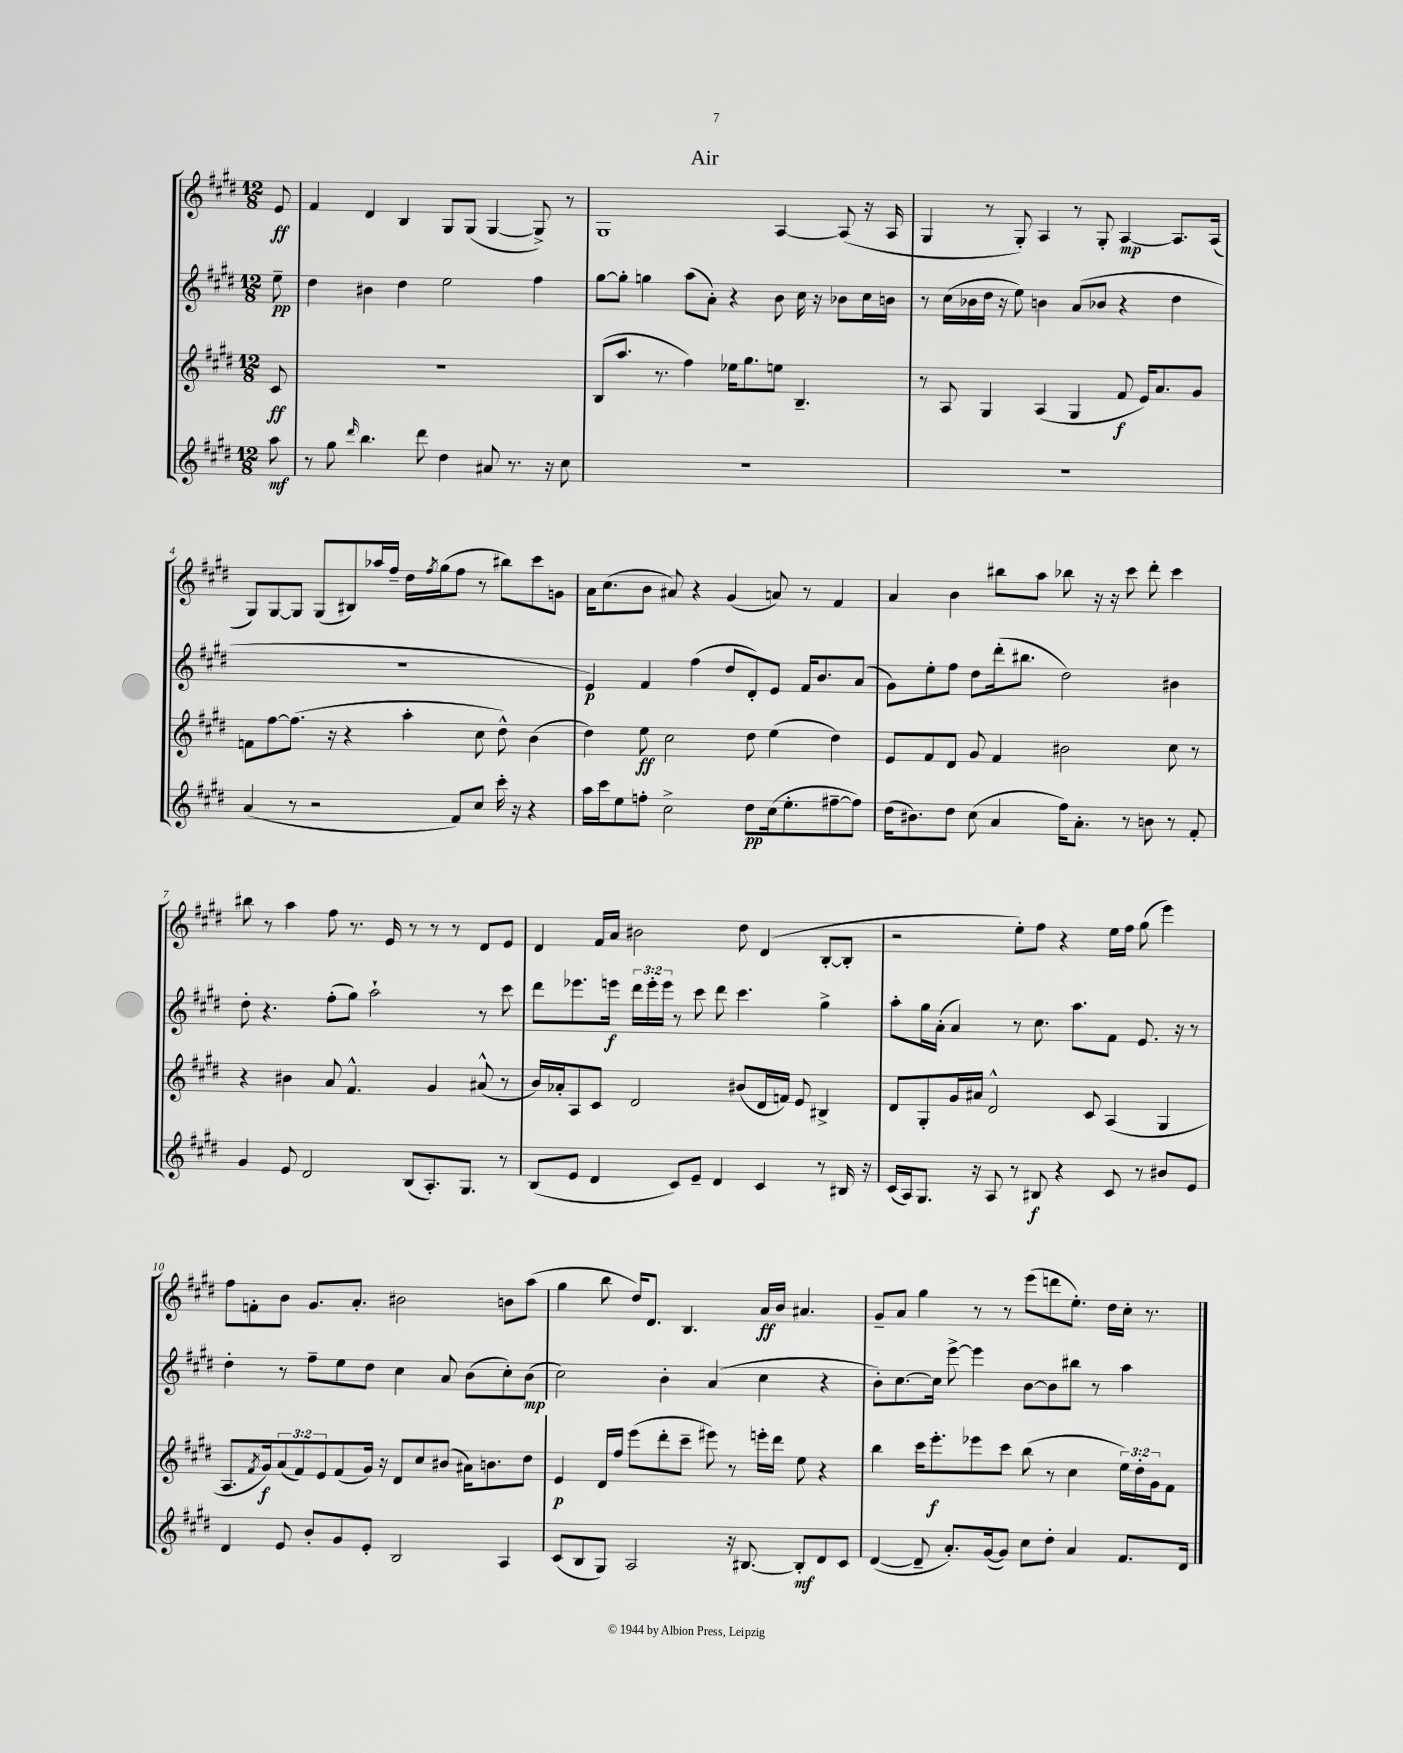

**kern	**kern	**kern	**kern
*staff4	*staff3	*staff2	*staff1
*clefG2	*clefG2	*clefG2	*clefG2
*k[f#c#g#d#]	*k[f#c#g#d#]	*k[f#c#g#d#]	*k[f#c#g#d#]
*M12/8	*M12/8	*M12/8	*M12/8
8aa	8c#	8ee~	8e
=	=	=	=
8r	1.r	4dd#	4f#
8gg#	.	.	.
16qqddd#	.	.	.
4.bb	.	4b#	4d#
.	.	4dd#	4B
8ddd#	.	.	.
4dd#	.	2ee	8G#
.	.	.	(8G#
8a#	.	.	[4G#
8.r	.	.	.
.	.	4ff#	8G#^])
16r	.	.	.
8cc#	.	.	8r
=	=	=	=
1.r	(8B	[8gg#	1G#
.	8.aa	8gg#']	.
.	.	4gg	.
.	8.r	.	.
.	4ff#)	(8aa	.
.	.	8a')	.
.	16ee-	4r	.
.	8.gg#	.	.
.	8ee	8b	[4A
.	4.B~	16cc#	.
.	.	16r	.
.	.	8b-	(8A]
.	.	16cc#	16r
.	.	16b	16A
=	=	=	=
1.r	8r	8r	4G#
.	8A	(16cc#	.
.	.	16b-	.
.	4G#	16dd#	8r
.	.	16r	.
.	.	8ee)	8G#')
.	(4A	4b	4A
.	4G#	(8a	8r
.	.	8b-	8G#'
.	8f#	4r	[4A
.	16e)	.	.
.	8.a	.	.
.	.	4dd#	8.A]
.	8g#	.	.
.	.	.	(16A
=	=	=	=
(4a	8f	1.r	8G#)
.	[8ff#	.	[8G#
8r	(8.ff#]	.	8G#]
2r	.	.	(8G#
.	16r	.	.
.	4r	.	8B#)
.	.	.	16aa-
.	.	.	16ff#~
.	4aa'	.	16dd#
.	.	.	8qff#
.	.	.	(16gg#
8f#)	.	.	8ff#
8cc#	8cc#	.	8r
16ccc#'	8dd#^^)	.	8bb#)
16r	.	.	.
4r	(4b	.	8ccc#
.	.	.	8g
=	=	=	=
16aa	4dd#)	4e)	16a
16ccc#	.	.	(8.cc#
8ee	.	.	.
8ff'	8ee	4f#	8b
2cc#^	2cc#	.	8a#)
.	.	(4ff#	4r
.	.	8dd#	(4g#
8dd#	8dd#	8d#')	.
(16cc#	(4ee	8e	8a)
8.ee'	.	.	.
.	.	16f#	8r
.	.	8.b	.
[8ff#~	4dd#)	.	4f#
8ff#])	.	(8a	.
=	=	=	=
(16dd#	8e	8g#)	4a
8.b#)	.	.	.
.	8f#	8ee'	.
8dd#	8d#	8ff#	4b
(8cc#	8g#	8dd#	.
4a	4f#	(16ddd#'	8bb#
.	.	8.bb#	.
.	.	.	8aa
16ff#)	2b#	2dd#)	8bb-
8.a'	.	.	.
.	.	.	16r
.	.	.	16r
8r	.	.	8ccc#
8b	.	.	8ddd#'
8r	8cc#	4b#	4ccc#
8f#'	8r	.	.
=	=	=	=
4g#	4r	8dd#'	8bb#
.	.	4.r	8r
8e	4b#	.	4aa
2d#	.	.	.
.	8a	(8ff#'	8ff#
.	4.f#^^	8gg#)	8.r
.	.	2aa`	.
.	.	.	16e
(8B	.	.	8r
8.A')	4g#	.	8r
.	.	.	8r
8.G#	.	.	.
.	(8a#^^	8r	8d#
8r	8r	8ccc#	8e
=	=	=	=
(8B	16b)	8ddd#	4d#
.	16a-'	.	.
8e	8A	8.eee-	.
4d#	8c#	.	16f#
.	.	16eee	16a
.	2d#	24ddd#	2b#
.	.	24eee'	.
.	.	24eee	.
8c#)	.	8r	.
8e~	.	8ccc#	.
4d#	.	8ddd#	.
.	(8b#	4.ccc#	8dd#
4c#	16d#	.	(4d#
.	16f)	.	.
.	8e	.	.
8r	4B#^	4gg#^	[8B'
16B#	.	.	8B']
16r	.	.	.
=	=	=	=
(16c#	8d#	8aa'	2r
16A)	.	.	.
8.G#	8G#'	16gg#	.
.	.	(16a'	.
.	16g#	4a)	.
16r	16a#	.	.
8A	2d#^^	.	.
8r	.	8r	8ee')
8B#	.	8.cc#	8ff#
4r	.	.	4r
.	.	8.aa	.
.	8c#	.	.
8c#	(4A	8f#	16ee
.	.	.	16ff#
8r	.	8.e	(8gg#
8b#	4G#	.	4eee)
.	.	16r	.
8e	.	8r	.
=	=	=	=
4d#	8.A	4dd#'	8ff#
.	.	.	8f'
.	8qf#	.	.
.	16g#)	.	.
8e	(12a	8r	8b
.	12f#)	.	.
8b'	.	8ff#~	8.g#
.	12e	.	.
8g#	(8f#	8ee	.
.	.	.	8.a'
8e'	16g#)	8dd#	.
.	16r	.	.
2B	8d#	4cc#	2b#
.	8cc#	.	.
.	(8b#	8a	.
.	16a#)	(8b	.
.	8.b	.	.
4A	.	8cc#')	8b
.	8dd#	(8b	(8aa
=	=	=	=
(8c#	4e	2cc#)	4gg#
8B	.	.	.
8G#)	16d#	.	8bb
.	16ff#	.	.
2A	(8eee	.	16dd#)
.	.	.	8.d#
.	8ddd#'	4b'	.
.	8ccc#~	.	4.B
.	8eee#)	(4a	.
16r	8r	.	.
[8.B#	.	.	.
.	16eee'	4cc#	16a
.	16ddd#	.	16b
8B#']	8ee	.	4.a#
8d#	4r	4r	.
8c#	.	.	.
=	=	=	=
([4d#	4bb	8b')	8g#~
.	.	[8.cc#	8a
8d#~]	16ccc#	.	4gg#
.	8.eee'	16cc#]	.
8.a')	.	[8eee^	.
.	8eee-	4eee]	8r
([16g#	.	.	.
8g#])	8ccc#	.	8r
8cc#	(8bb	[8b	(8eee
8dd#'	8r	8b]	8ddd
4a	4cc#	8bb#	8.ee')
.	.	8r	.
.	.	.	16dd#
8.f#	24ee)	4aa	16cc#'
.	24dd#'	.	.
.	.	.	8.r
.	24g#	.	.
.	8f#	.	.
16d#	.	.	.
==	==	==	==
*-	*-	*-	*-
